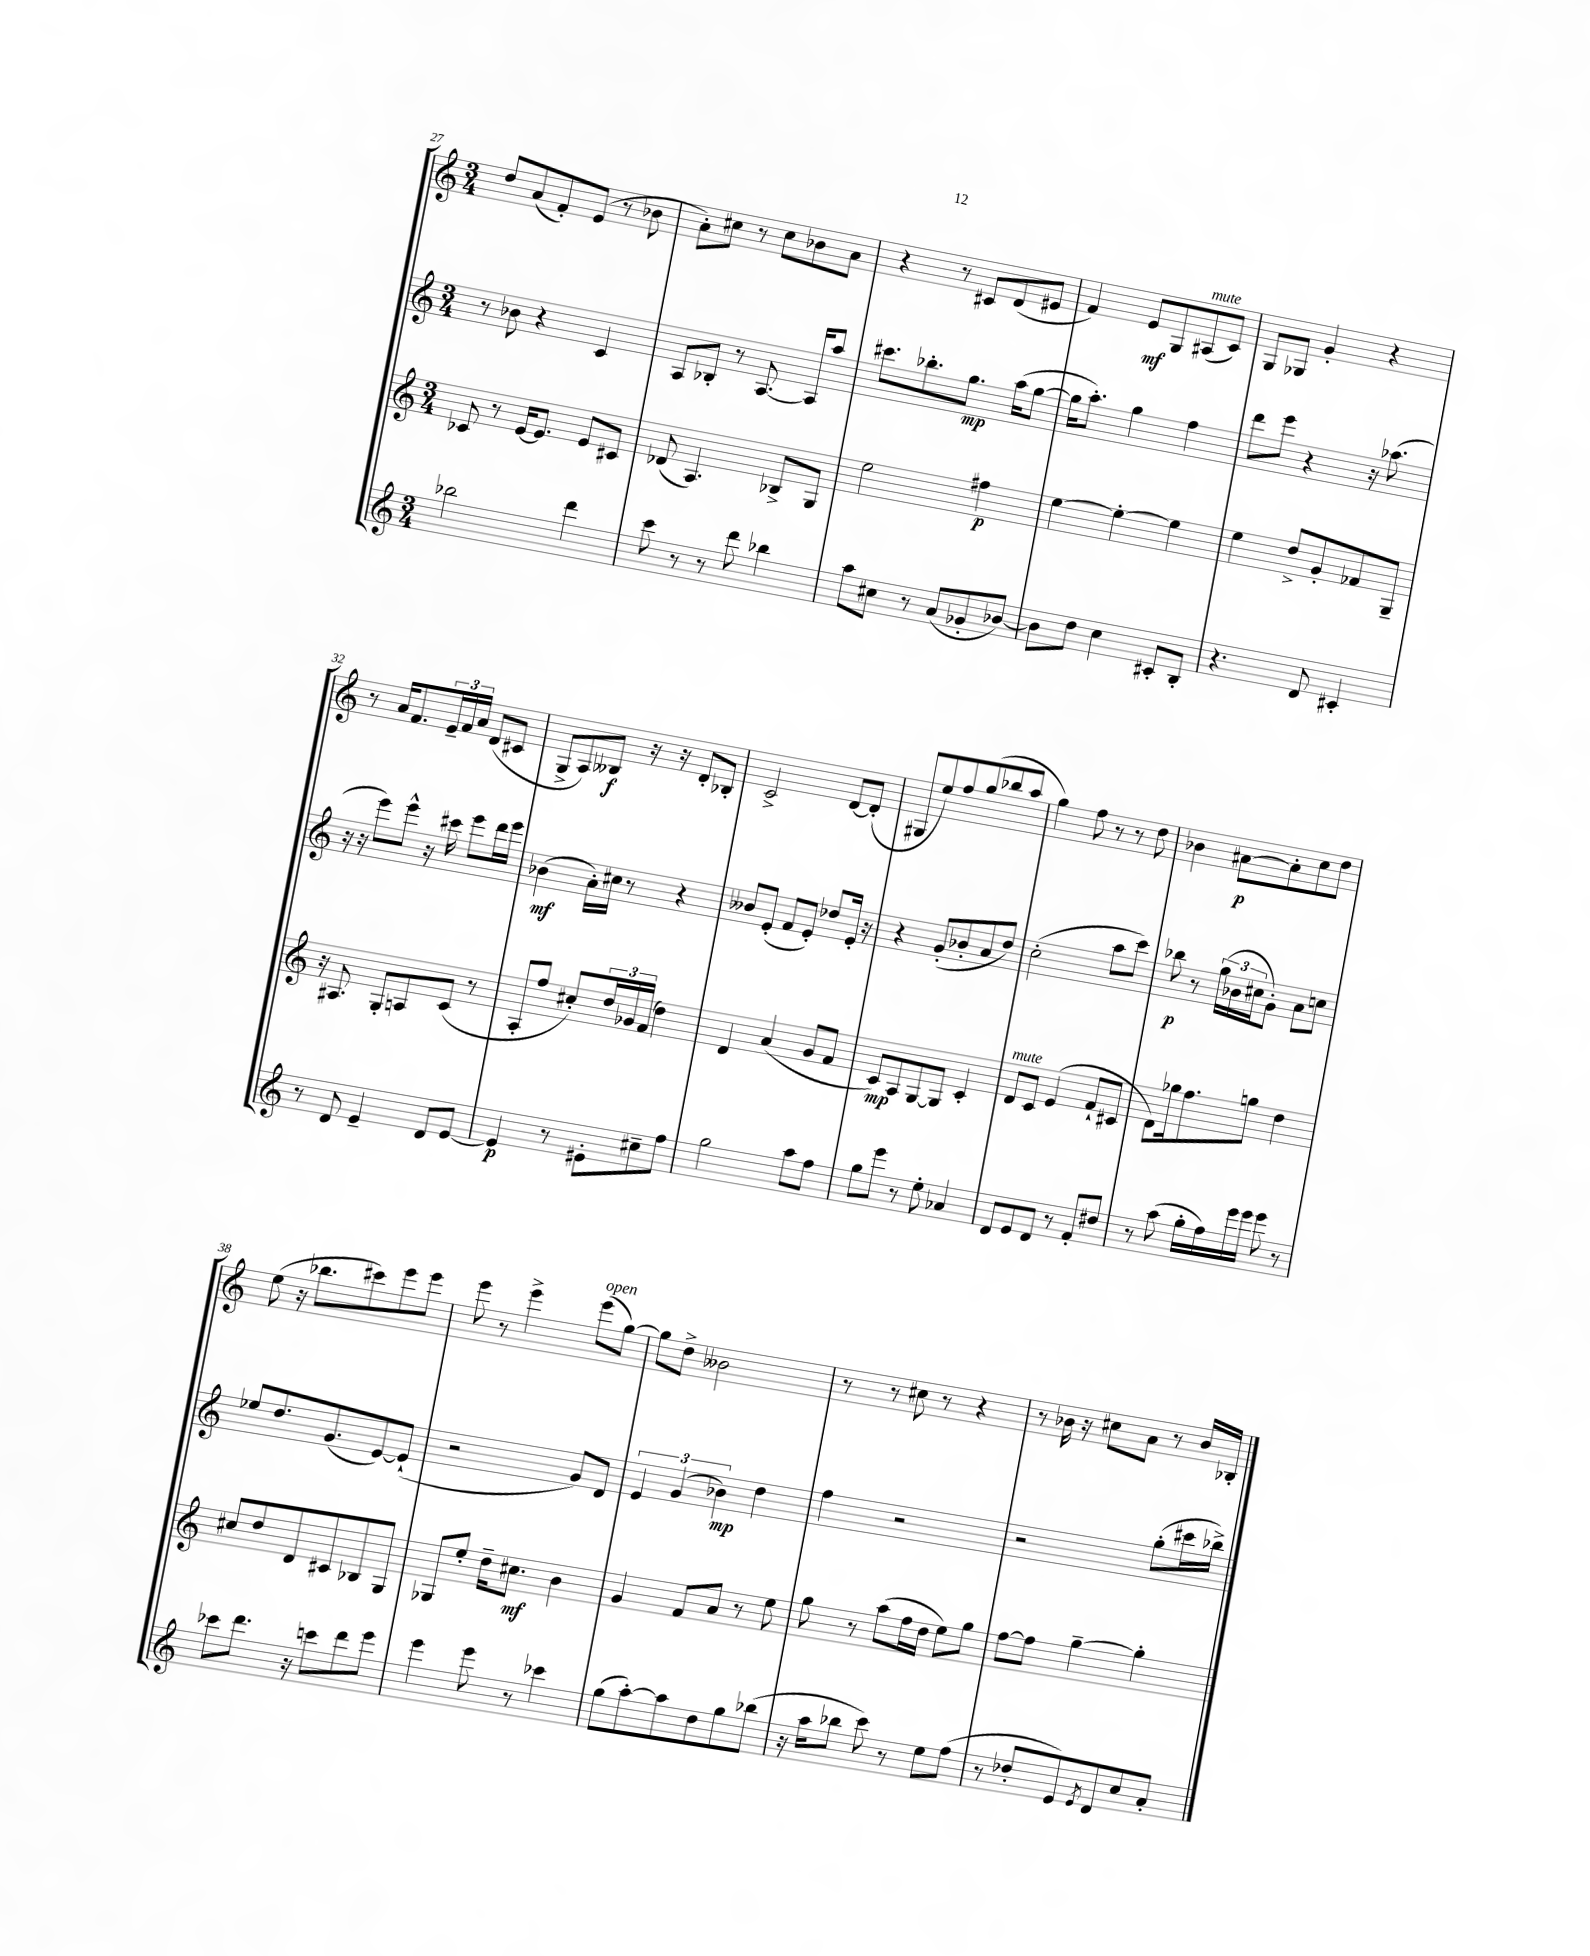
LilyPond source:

<<
\new StaffGroup <<
\new Staff = "s0" {
    \clef treble \key c \major \numericTimeSignature \time 3/4
    d''8 a'8( f'8-.) e'8( r8 bes'8 |
    a'8-.) cis''8 r8 cis''8 bes'8 a'8 |
    r4 r8 cis'8 d'8( eis'8 |
    f'4) e'8\mf g8 ais8^\markup { \italic "mute" }( c'8) |
    g8 ges8 g'4-. r4 |
    r8 a'16 f'8. \tuplet 3/2 { e'16-- f'16 a'16 } d'8( cis'8 |
    g8-> a8) beses8\f r16 r16 d'8-. bes8-. |
    c'2-> d'8~ d'8-.( |
    gis8 e''8) f''8 g''8( bes''8 a''8 |
    g''4) f''8 r8 r8 d''8 |
    bes'4 ais'8~\p ais'8-. c''8 d''8 |
    e''8( r16 bes''8. cis'''8) e'''8 e'''8 |
    e'''8 r8 e'''4-> e'''8^\markup { \italic "open" }( g''8~) |
    g''8 d''8-> beses'2 |
    r8 r8 cis''8 r8 r4 |
    r8 bes'16 r16 cis''8 a'8 r8 bes'16 bes16-. \bar "|." |
}
\new Staff = "s1" {
    \clef treble \key c \major \numericTimeSignature \time 3/4
    r8 bes'8 r4 c'4 |
    a8 bes8-. r8 a8.~ a16 a''8 |
    cis'''8. bes''8.-. g''8.\mp a''16( g''8~ |
    g''16 a''8.-.) g''4 f''4 |
    d'''8 e'''8 r4 r16 aes''8.( |
    r16 r16 e'''8) e'''8-^ r16 cis'''16 e'''8 d'''16 e'''16 |
    bes'4\mf( a'16-.) cis''16 r8 r4 |
    beses'8 e'8-.( f'8 e'8-.) des''8 e'16-. r16 |
    r4 g'8-.( bes'8-. a'8 d''8) |
    c''2-.( a''8 c'''8) |
    bes''8\p r8 \tuplet 3/2 { g''16( bes'16 cis''16 } g'8-.) a'8 c''8 |
    ees''8 d''8. g'8.( e'8~) e'8-!( |
    r2 g'8) d'8 |
    \tuplet 3/2 { e'4 g'4( bes'4\mp) } d''4 |
    f''4 r2 |
    r2 g''8-.( cis'''16 bes''16->) \bar "|." |
}
\new Staff = "s2" {
    \clef treble \key c \major \numericTimeSignature \time 3/4
    ces'8 r8 e'16~ e'8. e'8 cis'8 |
    des'8( a4.) bes8-> g8 |
    e''2 fis''4\p |
    e''4~ e''4~-. e''4 |
    e''4 d''8-> g'8-. fes'8 g8-- |
    r16 ais8. g8-. a8 c'8( r8 |
    a8-. f''8 cis''8-.) \tuplet 3/2 { d''16 ges'16 f'16( } d''4) |
    d'4 a'4( g'8 f'8 |
    c'8\mp) a8 g8~ g8 c'4-. |
    d'8^\markup { \italic "mute" } c'8 e'4( f'8-! cis'8 |
    d'8) ges''16 f''8. g''8 d''4 |
    cis''8 d''8 d'8 cis'8 bes8 g8 |
    ges8 e''8-. d''16-- cis''8.\mf b'4 |
    g'4 f'8 a'8 r8 e''8 |
    g''8 r8 a''8( f''16 d''16 e''8) g''8 |
    f''8~ f''8 g''4~-- g''4-. \bar "|." |
}
\new Staff = "s3" {
    \clef treble \key c \major \numericTimeSignature \time 3/4
    bes''2 d'''4 |
    c'''8 r8 r8 d'''8 bes''4 |
    a''8 cis''8 r8 a'8( ges'8-. bes'8~) |
    bes'8 d''8 c''4 cis'8-. b8-. |
    r4. d'8 cis'4-. |
    r8 d'8 e'4-- d'8 e'8~ |
    e'4\p r8 eis'8-. cis''8-- f''8 |
    g''2 a''8 f''8 |
    g''8 e'''8 r8 e''8-. aes'4 |
    d'8 e'8 d'8 r8 f'8-. dis''8 |
    r8 a''8( g''16-. f''16) e'''16 e'''16 e'''8 r8 |
    ces'''8 d'''8. r16 c'''8 d'''8 e'''8 |
    e'''4 e'''8 r8 ces'''4 |
    g''8( a''8~-.) a''8 d''8 g''8 bes''8( |
    r16 a''16 bes''8 c'''8) r8 e''8 f''8( |
    r8 des''8-. e'8) \acciaccatura { e'8 } d'8 c''8 a'8-. \bar "|." |
}
>>
>>
\layout { \context { \Score currentBarNumber = #27 } }
